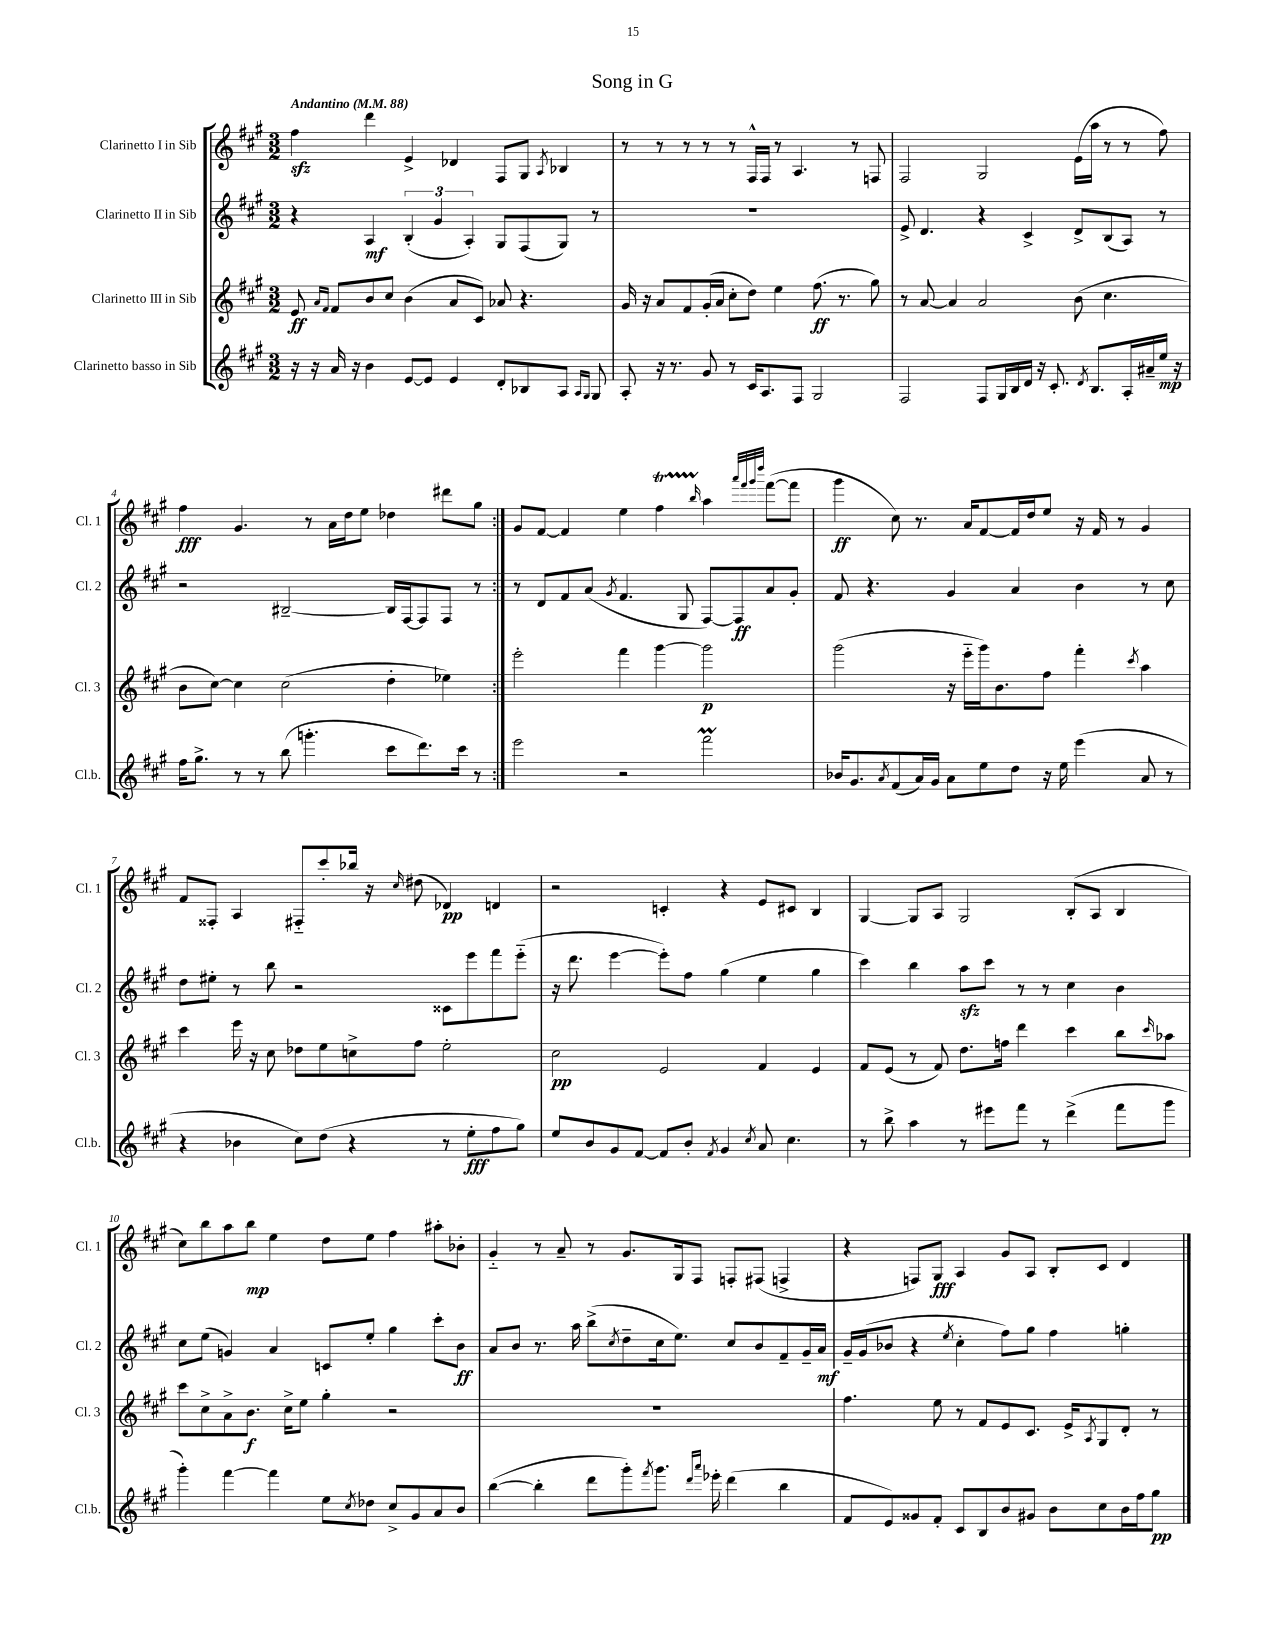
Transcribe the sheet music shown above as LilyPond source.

\header { title = "Song in G" }
<<
\new StaffGroup <<
\new Staff = "s0" \with { instrumentName = "Clarinetto I in Sib" shortInstrumentName = "Cl. 1" } {
    \clef treble \key a \major \numericTimeSignature \time 3/2 \tempo "Andantino" 4 = 88
    \repeat volta 2 { fis''4\sfz d'''4 e'4-> des'4 fis8 gis8 \acciaccatura { a8 } bes4 |
    r8 r8 r8 r8 r8 fis16-^ fis16 r8 a4. r8 f8 |
    fis2 gis2 e'16( a''16 r8 r8 fis''8) |
    fis''4\fff gis'4. r8 a'16 d''16 e''8 des''4 dis'''8 gis''8 | }
    gis'8 fis'8~ fis'4 e''4 fis''4\startTrillSpan \grace { b''16 } a''4\stopTrillSpan \grace { a'''32 fis'''32 gis'''32 d''''32 } fis'''8~( fis'''8 |
    gis'''4\ff cis''8) r8. a'16 fis'8~ fis'16 d''16 e''8 r16 fis'16 r8 gis'4 |
    fis'8 fisis8-. a4 fis8-_ cis'''8-. bes''16 r16 \grace { cis''16 } dis''8( des'4\pp) d'4 |
    r2 c'4-. r4 e'8 cis'8 b4 |
    gis4~ gis8 a8 gis2 b8-.( a8 b4 |
    cis''8) b''8 a''8 b''8\mp e''4 d''8 e''8 fis''4 ais''8-. bes'8-. |
    gis'4-_ r8 a'8-- r8 gis'8. gis16 fis8 f8-. fis8( f4-> |
    r4 f8) gis8\fff a4 gis'8 a8 b8-. cis'8 d'4 \bar "|." |
}
\new Staff = "s1" \with { instrumentName = "Clarinetto II in Sib" shortInstrumentName = "Cl. 2" } {
    \clef treble \key a \major \numericTimeSignature \time 3/2
    \repeat volta 2 { r4 a4\mf \tuplet 3/2 { b4-.( gis'4 a4-.) } gis8 fis8( gis8) r8 |
    R1. |
    e'8-> d'4. r4 cis'4-> d'8-> b8( a8) r8 |
    r2 bis2~-- bis16 fis16~ fis8 fis8 r8 | }
    r8 d'8 fis'8 a'8( \acciaccatura { gis'8 } fis'4. gis8 fis8~) fis8\ff a'8 gis'8-. |
    fis'8 r4. gis'4 a'4 b'4 r8 cis''8 |
    d''8 eis''8-. r8 b''8 r2 cisis'8 e'''8 fis'''8 e'''8-_( |
    r16 d'''8. e'''4~ e'''8-.) fis''8 gis''4( e''4 gis''4 |
    cis'''4) b''4 a''8\sfz cis'''8 r8 r8 cis''4 b'4 |
    cis''8 e''8( g'4) a'4 c'8 e''8-. gis''4 cis'''8-. b'8\ff |
    a'8 b'8 r8. a''16 b''8->( \acciaccatura { cis''8 } d''8-- cis''16 e''8.) cis''8 b'8 fis'8-- gis'16-- a'16\mf |
    gis'16-- gis'16( bes'8 r4 \acciaccatura { e''8 } cis''4-. fis''8) gis''8 fis''4 g''4-. \bar "|." |
}
\new Staff = "s2" \with { instrumentName = "Clarinetto III in Sib" shortInstrumentName = "Cl. 3" } {
    \clef treble \key a \major \numericTimeSignature \time 3/2
    \repeat volta 2 { e'8\ff \grace { a'16 fis'16 } fis'8 b'8 cis''8 b'4( a'8 cis'8) aes'8 r4. |
    gis'16 r16 a'8 fis'8 gis'16-.( a'16 cis''8-. d''8) e''4 fis''8.\ff( r8. gis''8) |
    r8 a'8~ a'4 a'2 b'8( cis''4. |
    b'8 cis''8~) cis''4 cis''2( d''4-. ees''4) | }
    e'''2-. fis'''4 gis'''4~ gis'''2\p |
    gis'''2( r16 e'''16-_ gis'''16) b'8. fis''8 fis'''4-. \acciaccatura { cis'''8 } a''4 |
    cis'''4 e'''16 r16 cis''8 des''8 e''8 c''8-> fis''8 e''2-. |
    cis''2\pp e'2 fis'4 e'4 |
    fis'8 e'8( r8 fis'8) d''8. f''16 d'''4 cis'''4 b''8 \grace { cis'''16 } aes''8 |
    cis'''8 cis''8-> a'8-> b'8.\f cis''16-> e''8 gis''4-. r2 |
    R1. |
    fis''4. e''8 r8 fis'8 e'8 cis'8. e'16-> \acciaccatura { a8 } gis8 d'8-. r8 \bar "|." |
}
\new Staff = "s3" \with { instrumentName = "Clarinetto basso in Sib" shortInstrumentName = "Cl.b." } {
    \clef treble \key a \major \numericTimeSignature \time 3/2
    \repeat volta 2 { r16 r16 a'16 r16 b'4 e'8~ e'8 e'4 d'8-. bes8 a8 \grace { a16 gis16 } gis8 |
    a8-. r16 r8. gis'8 r8 cis'16 a8. fis8 gis2 |
    fis2 fis8 gis16 b16 d'16 r16 cis'8.-. \acciaccatura { d'8 } b8. a16-. ais'16-- e''16\mp r16 |
    fis''16 gis''8.-> r8 r8 b''8( g'''4.-. cis'''8 d'''8.) cis'''16 r8 | }
    e'''2 r2 fis'''2\prall |
    bes'16 gis'8. \acciaccatura { a'8 } fis'8( a'16) gis'16 a'8 e''8 d''8 r16 e''16 e'''4( a'8 r8 |
    r4 bes'4 cis''8) d''8( r4 r8 e''8-.\fff fis''8 gis''8) |
    e''8 b'8 gis'8 fis'8~ fis'8 b'8-. \acciaccatura { fis'8 } gis'4 \acciaccatura { cis''8 } a'8 cis''4. |
    r8 b''8-> a''4 r8 eis'''8 fis'''8 r8 d'''4->( fis'''8 gis'''8 |
    gis'''4-.) fis'''4~ fis'''4 e''8 \acciaccatura { cis''8 } des''8 cis''8-> gis'8 a'8 b'8 |
    b''4~( b''4-. d'''8 gis'''8-.) \acciaccatura { fis'''8 } gis'''8. \grace { d'''16 a'''16 } ees'''16-. d'''4( b''4 |
    fis'8 e'8) gisis'8 fis'8-. cis'8 b8 b'8 gis'8 b'8 cis''8 b'16 fis''16 gis''8\pp \bar "|." |
}
>>
>>
